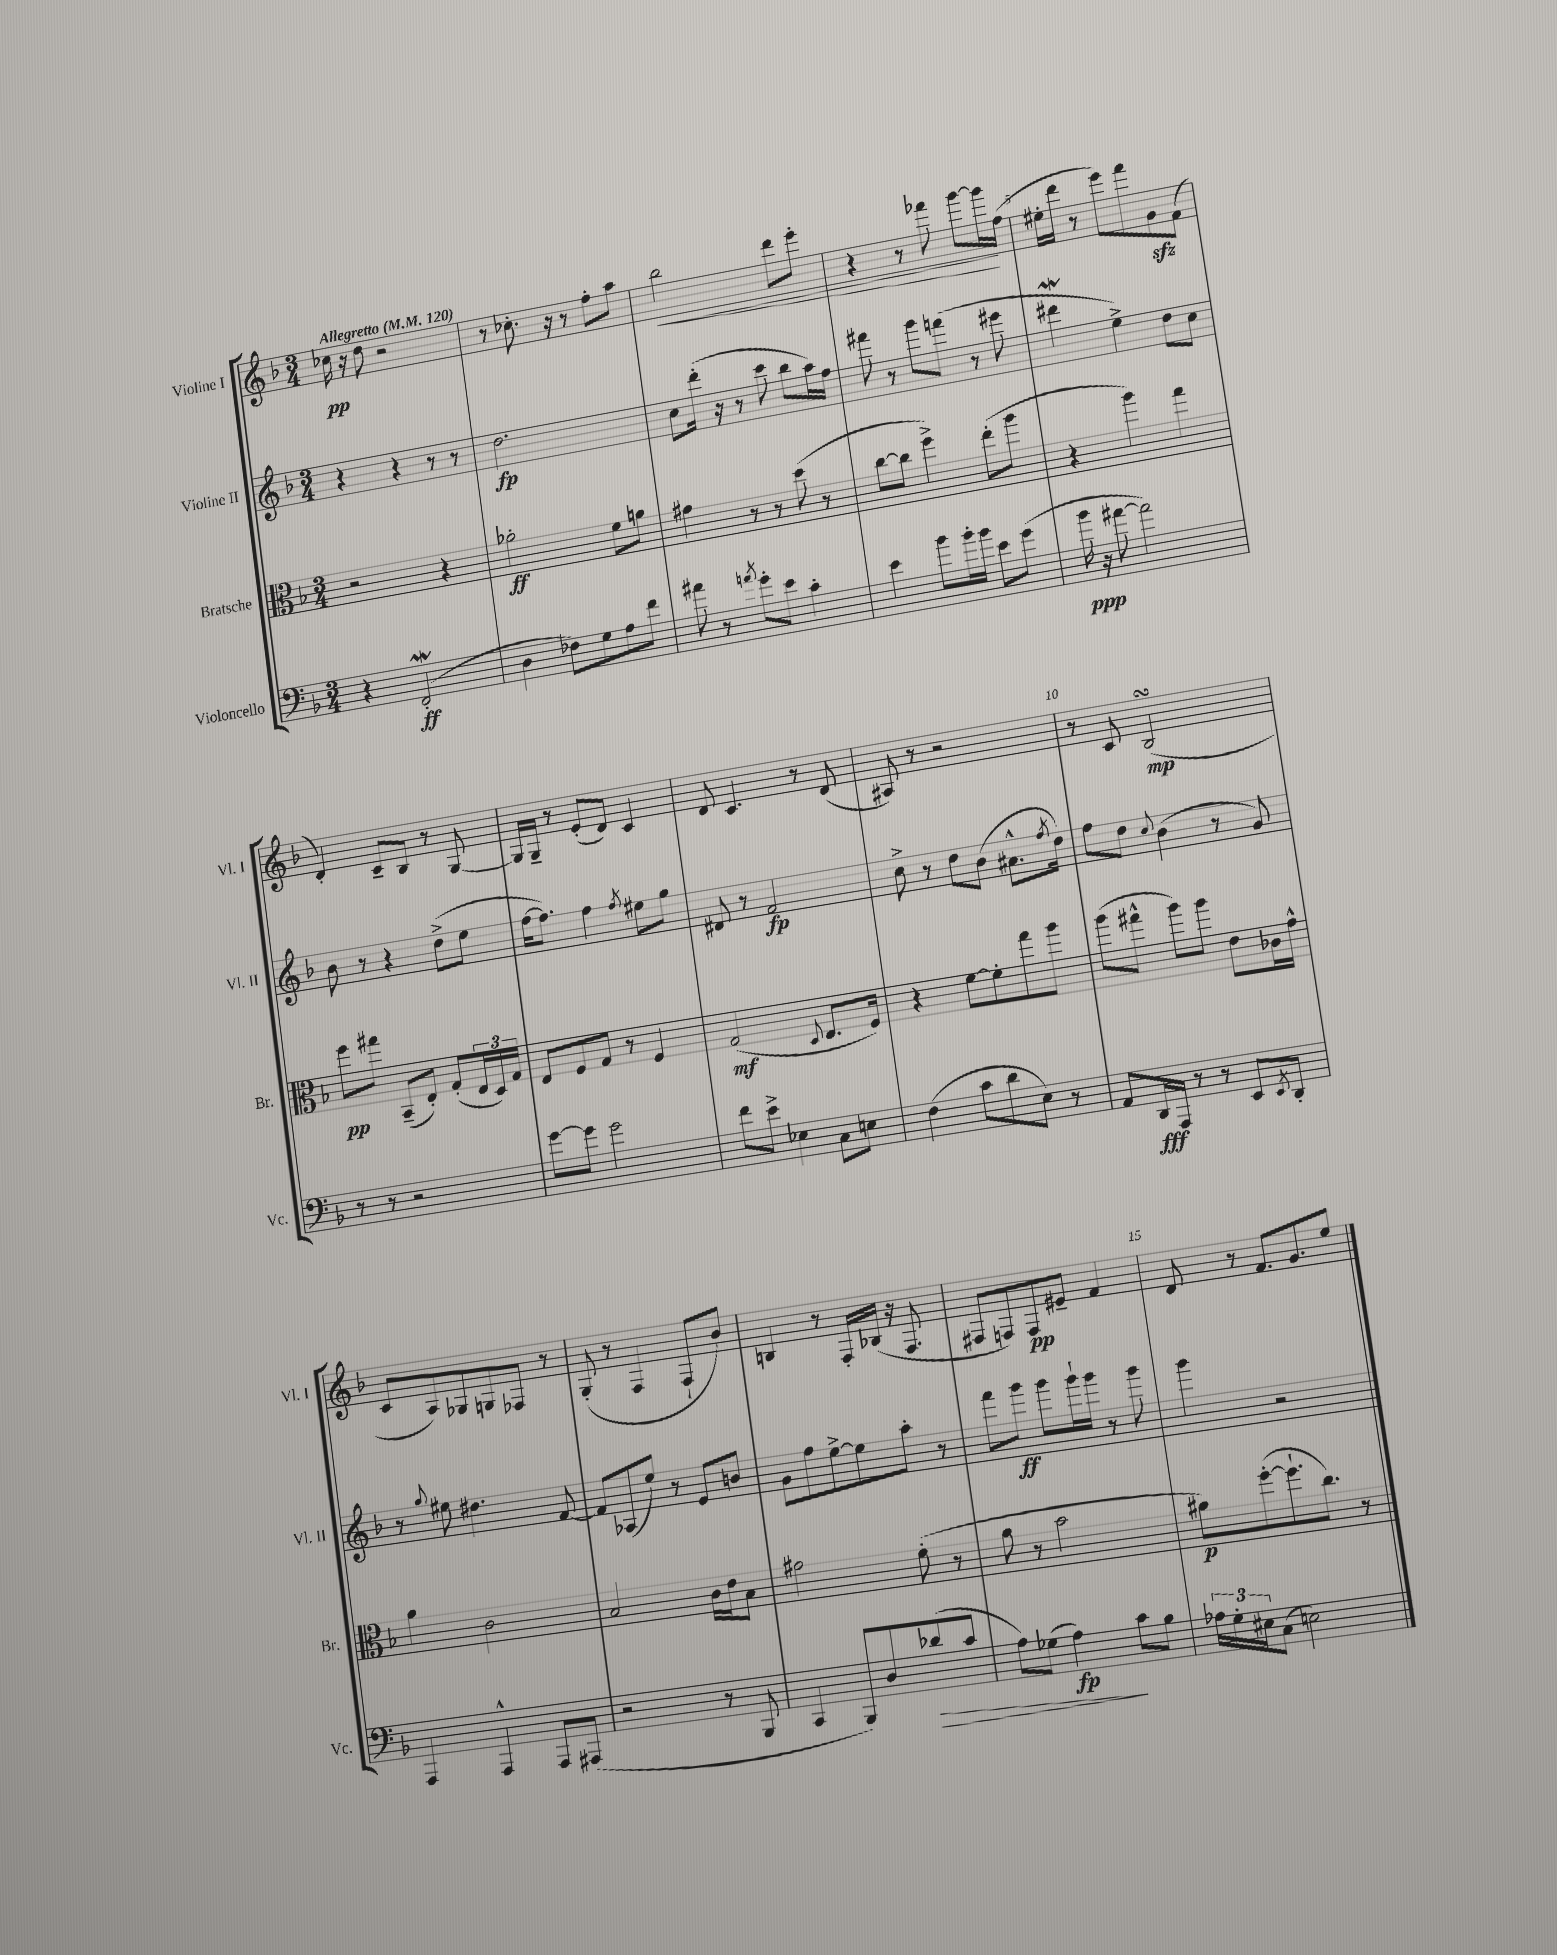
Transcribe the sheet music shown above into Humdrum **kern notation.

**kern	**kern	**kern	**kern
*staff4	*staff3	*staff2	*staff1
*clefF4	*clefC3	*clefG2	*clefG2
*k[b-]	*k[b-]	*k[b-]	*k[b-]
*M3/4	*M3/4	*M3/4	*M3/4
*MM120	*MM120	*MM120	*MM120
4r	2r	4r	16cc-
.	.	.	16r
.	.	.	8dd
(2FF'	.	4r	2r
.	4r	8r	.
.	.	8r	.
=	=	=	=
4D	2a-'	2.dd	8r
.	.	.	8.cc-'
8F-)	.	.	.
.	.	.	16r
8G	.	.	8r
8A	8f	.	8ff'
8f	8a	.	8aa
=	=	=	=
8a#	4g#	8cc	2bb-
8r	.	(16ddd'	.
.	.	16r	.
8qa	.	.	.
8g'	8r	8r	.
8e	8r	8ccc	.
4c'	(8dd	8bb-	8ddd
.	8r	16aa)	8eee'
.	.	16ff	.
=	=	=	=
4e	[8cc	8fff#	4r
.	8cc]	8r	.
8b-	4ff^)	8ggg	8r
16b-'	.	(8fff	8fff-
16b-	.	.	.
8e	(8ee'	8r	[8ggg
(8g	8aa	8eee#	16ggg]
.	.	.	(16ff
=	=	=	=
16b-	4r	4ddd#	16ee#'
16r	.	.	16ddd
[8a#	.	.	8r
2a#])	4aa)	4ee^)	8eee)
.	.	.	8fff
.	4gg	8dd	8g
.	.	8cc	(8f
=	=	=	=
8r	8ff	8b-	4d')
8r	8gg#	8r	.
2r	(8BB-~	4r	8c~
.	8E')	.	8B-
.	(8G'	(8dd^	8r
.	24E	8ee	[8G
.	24D)	.	.
.	24G	.	.
=	=	=	=
[8g	8E	[16ff	16G]
.	.	8.ff])	16G~
8g]	8F	.	8r
2g	8G	4ff	(8e'
.	8r	.	8d)
.	.	8qff	.
.	4F	8ee#	4c
.	.	8gg	.
=	=	=	=
8f	(2G	8d#	8d
8e^	.	8r	4.c
4E-	.	2f	.
.	8qqD	.	.
8C	8.E	.	8r
8E	.	.	(8d
.	16F)	.	.
=	=	=	=
(4F	4r	8cc^	8A#)
.	.	8r	8r
8c	[8f	8dd	2r
8d	8f']	(8b-	.
8E)	8gg	8.a#^^	.
8r	8aa	.	.
.	.	8qff	.
.	.	16dd)	.
=	=	=	=
8AA	(8aa	8ff	8r
16DD	8gg#^^	8dd	8c
16AAA	.	.	.
.	.	8qqcc	.
8r	8aa)	(4b-	(2B-
8r	8aa	.	.
8EE	8e	8r	.
8qEE	.	.	.
8DD'	16c-	8g)	.
.	16g^^	.	.
=	=	=	=
4AAA	4a	8r	8c
.	.	8qqgg	.
.	.	8ee#	8A)
4AAA^^	2c	4.dd#	8G-
.	.	.	8G
8AAA	.	.	8F-
(8AAA#	.	[8f	8r
=	=	=	=
2r	2B-	8f]	(8G'
.	.	(8A-	8r
.	.	8ee)	4F
.	.	8r	.
8r	16c	8e	8F`
.	16e	.	.
8BBB-	8B-	8b	8b-)
=	=	=	=
4CC	2g#	8g	4B
.	.	8ff	.
8BBB-)	.	[8ee^	8r
8D	.	8ee]	16F'
.	.	.	(16B-
(8d-	(8f'	8aa'	16r
.	.	.	8.F
8c	8r	8r	.
=	=	=	=
8A)	8a	8fff	8F#
(8G-	8r	8ggg	8F)
4A)	2b-	8ggg	8F
.	.	16ggg`	8e#~
.	.	16ggg	.
8c	.	8r	4f
8B-	.	8ggg	.
=	=	=	=
24A-	8a#)	4ggg	8d
24G'	.	.	.
24E#	.	.	.
(8C	([8ff'	.	8r
2E)	8.ff`]	2r	8.f
.	8.cc)	.	8.g
.	8r	.	8ee
==	==	==	==
*-	*-	*-	*-
